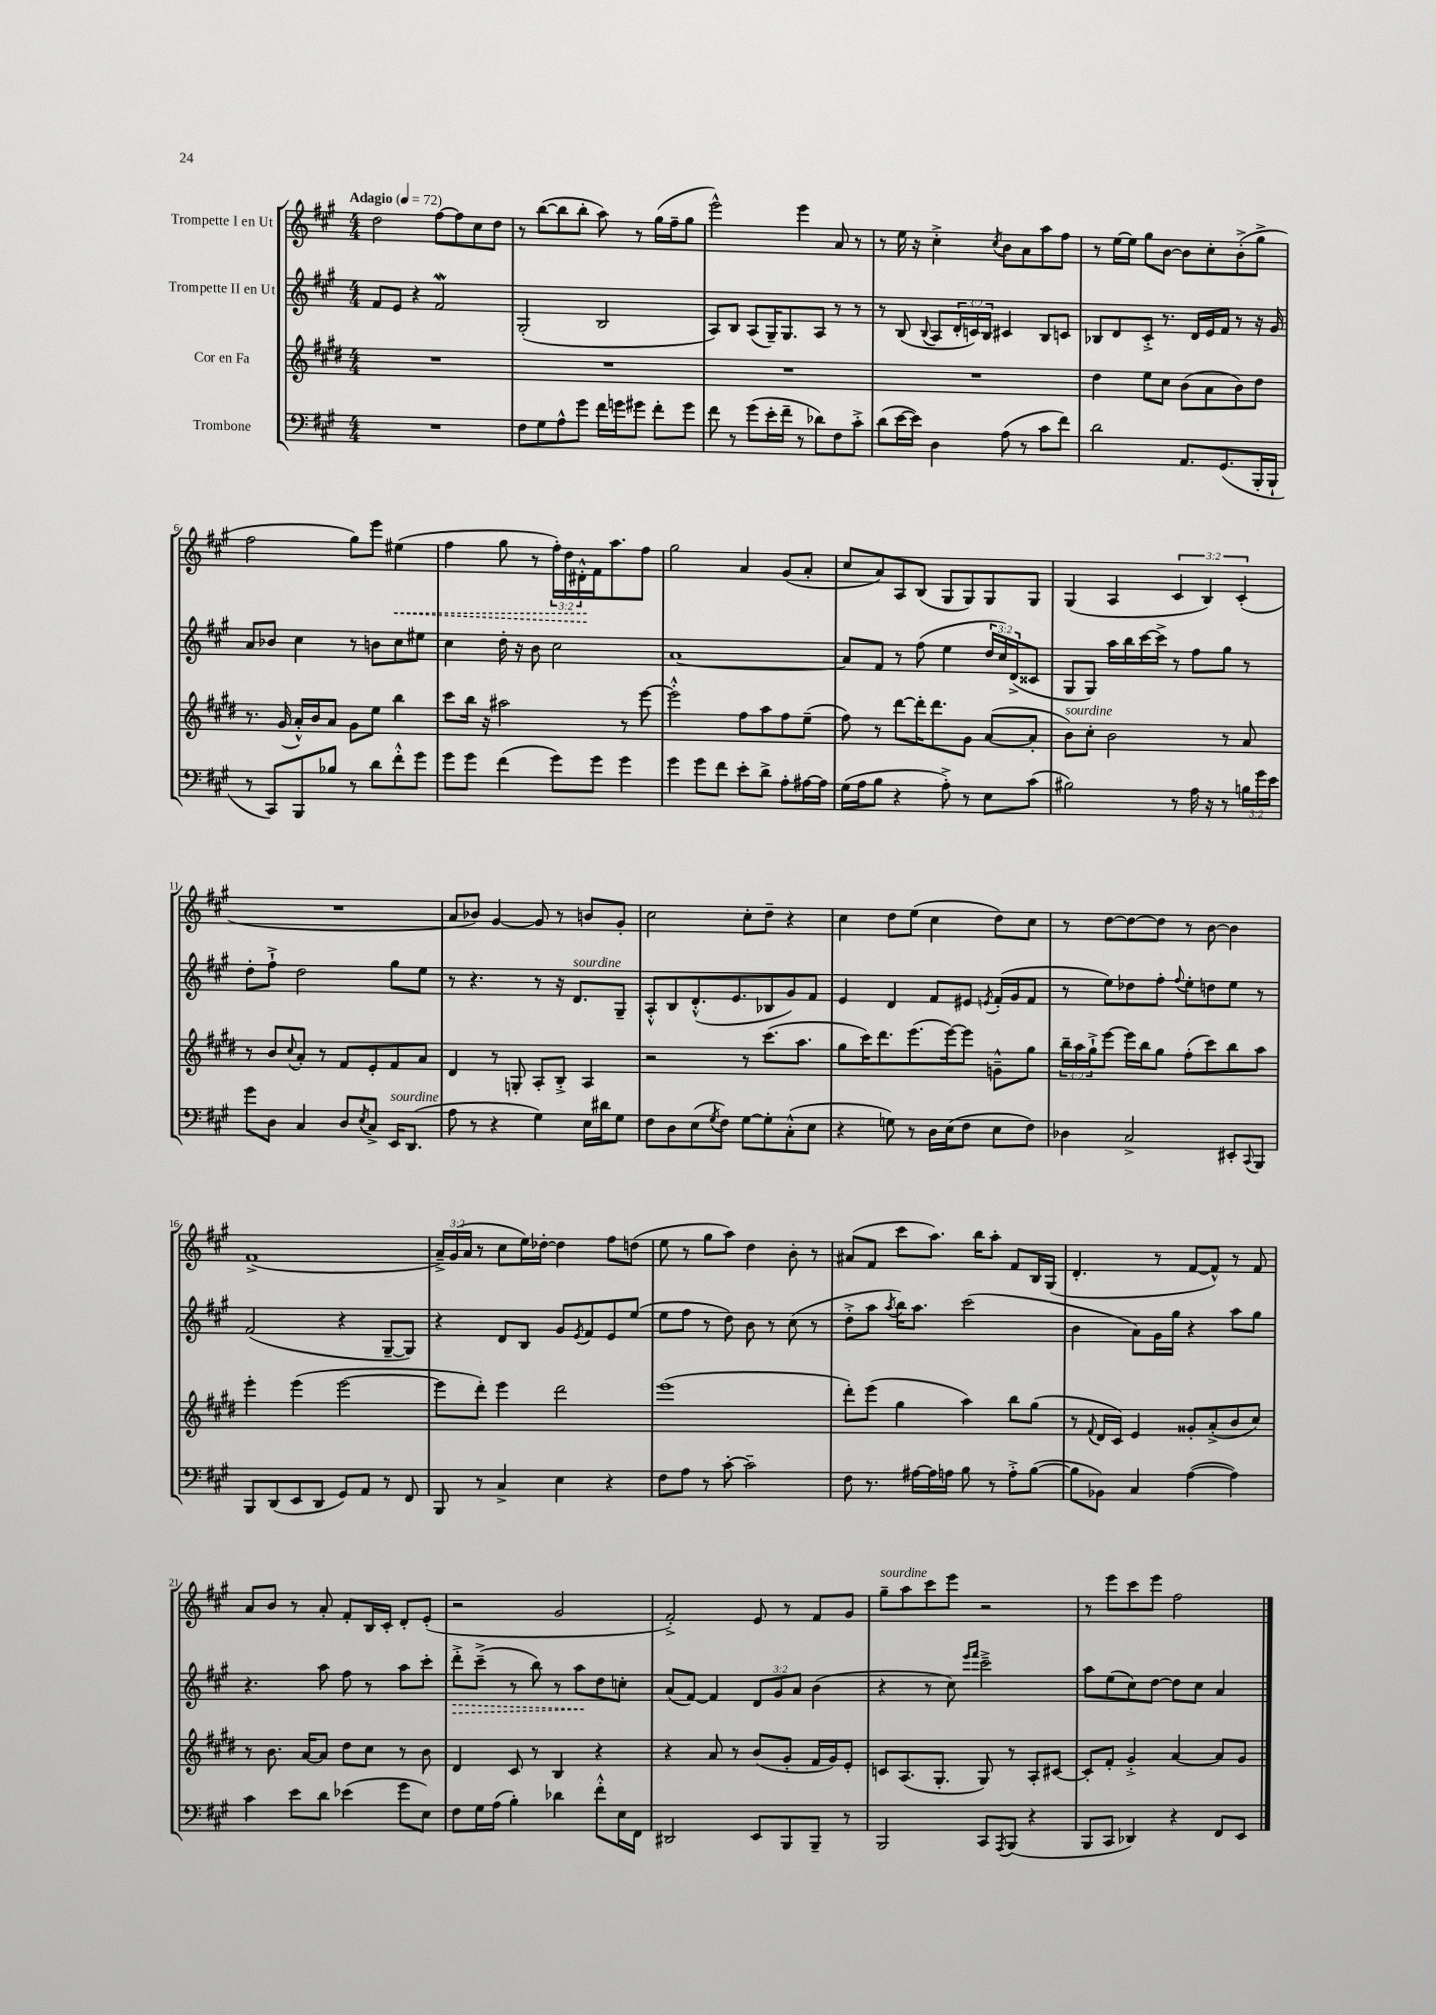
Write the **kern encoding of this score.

**kern	**kern	**kern	**kern
*staff4	*staff3	*staff2	*staff1
*clefF4	*clefG2	*clefG2	*clefG2
*k[f#c#g#]	*k[f#c#g#d#]	*k[f#c#g#]	*k[f#c#g#]
*M4/4	*M4/4	*M4/4	*M4/4
*MM72	*MM72	*MM72	*MM72
1r	1r	8f#/L	2dd\
.	.	8e/J	.
.	.	4r	.
.	.	2f#/	[8ff#\L
.	.	.	8ff#\]
.	.	.	8cc#\
.	.	.	8dd\J
=	=	=	=
8F#\L	1r	(2G#'/	8r
8G#\	.	.	([8bb\L
8A^^\	.	.	8bb\]
8g#\J	.	.	8bb'\J
16f#\LL	.	2B/	8aa\)
16g\J	.	.	.
8g#\J	.	.	8r
8f#'\L	.	.	(16gg#\LL
.	.	.	16ff#~\J
8g#\J	.	.	8gg#\J
=	=	=	=
8f#\	1r	8A/L)	2eee^^\)
8r	.	8B/J	.
(8g#\L	.	(8A/L	.
16e'\L	.	16G#~/K)	.
16f#~\JJ	.	8.G#/	.
8r	.	.	4eee\
8d-\L)	.	8A/J	.
8F#\	.	8r	8a/
8c#'^\J	.	8r	8r
=	=	=	=
(8d\L	1r	8r	8r
[16e\L	.	(8B/	16ee\
16e\]JJ)	.	.	16r
.	.	8qqB/	.
4D\	.	8A/L	4cc#'^\
.	.	24d'/L	.
.	.	24c/)	.
.	.	24B/JJ	.
.	.	.	8qcc#/
(8A\	.	4c#/	8b\L
8r	.	.	8a\
8c#\L	.	8B/L	8aa\
8f#\J)	.	8c/J	8ff#\J
=	=	=	=
2d\	4dd#\	8B-/L	8r
.	.	8d/	[16ee\LL
.	.	.	16ee\]JJ
.	8ee\L	8c#'^/J	8gg#\L
.	8cc#\J	8.r	[8b\J
8.AA/L	(8b\L	.	8b\]L
.	.	16d/LL	.
.	8a\	16e/	8cc#'\
(8.GG#/	.	16f#/JJ	.
.	8b\)	8r	(8b'^\
16BBB'/L	8dd#\J	16r	8gg#^\J
16BBB`/JJ	.	16g#/	.
=	=	=	=
8r	8.r	8a/L	2ff#\
8CC#/L)	.	8b-/J	.
.	(16g#/	.	.
8BBB/	16a'^^/LL)	4cc#\	.
.	16b/J	.	.
8B-/J	8a/J	.	.
8r	8g#\L	8r	8gg#\L)
8d\L	8ee\J	8b\L	8eee\J
8f#'^^\	4bb\	8cc#\	(4ee#\
8g#\J	.	8ee#\J	.
=	=	=	=
8g#\L	8ccc#\L	4cc#\	4ff#\
8g#\J	16bb\Jk	.	.
.	16r	.	.
(4f#\	2aa#\	16dd'\	8gg#\
.	.	16r	.
.	.	8b\	8r
8g#\L)	.	2cc#\	24ff#'\LL)
.	.	.	24dd\
.	.	.	24d#'^^\
8g#\J	.	.	16f#\J
.	.	.	8.aa\
4g#\	8r	.	.
.	[8eee\	.	8ff#\J
=	=	=	=
4g#\	2eee'^^\]	[1a	2gg#\
8g#\L	.	.	.
8f#\J	.	.	.
8e'\L	8ff#\L	.	4a/
8d^\J	8aa\	.	.
8A'\L	8ff#\	.	(8g#/L
[16A#\L	(8ee~\J	.	8a'/J
16A#\]JJ	.	.	.
=	=	=	=
(16G#\LL	8ff#\)	8a/]L	8cc#/L
16A\J	.	.	.
8B\J	8r	8f#/J	8a/)
4r	[8ddd#\L	8r	8A/
.	16ddd#'\]K	(8ff#\	(8B/J
.	8.ddd#\	.	.
8A'^\)	.	4ee\	8G#/L
8r	8g#\J	.	8G#/)
8E\L	([8a/L	24dd/LL	8G#/
.	.	24cc#/)	.
.	.	(24d^/J	.
(8c#\J	8a'/]J	8c##/J	8G#/J
=	=	=	=
2B#\)	8b\L)	8G#/L	(4G#/
.	8cc#'\J	8G#/J)	.
.	2b\	16aa\LL	4A/
.	.	16bb\	.
.	.	[16ccc#\	.
.	.	16ccc#^\]JJ	.
8r	.	8r	6c#/
16A\	.	8ff#\L	.
.	.	.	6B/)
16r	.	.	.
8r	8r	8gg#\J	.
.	.	.	(6c#'/
24B\LL	8a/	8r	.
24g#\	.	.	.
24e\JJ	.	.	.
=	=	=	=
8g#\L	8r	8dd'\L	1r
8D\J	8b/L	8ff#`^\J	.
.	8qqcc#/	.	.
4C#/	8a'/J	2dd\	.
.	8r	.	.
8D/L	8f#/L	.	.
8qE/	.	.	.
8C#^/J	8e'/	.	.
16EE/LK	8f#/	8gg#\L	.
(8.DD/J	.	.	.
.	8a/J	8ee\J	.
=	=	=	=
8A\	4d#/	8r	8a/L
8r	.	4.r	8b-/J)
4r	8r	.	[4g#/
.	8G'/	.	.
4G#\)	8A'/L	8r	8g#/]
.	8B'^/J	16r	8r
.	.	8.d/L	.
16E\LL	4A/	.	8b/L
16d#\J	.	.	.
8G#\J	.	8G#~/J	8g#'/J
=	=	=	=
8F#\L	2r	8A'^^/L	2cc#\
8D\	.	8B/	.
(8E\	.	(8.d'^^/	.
8qG#/	.	.	.
8F#\J)	.	.	.
.	.	8.e/	.
[8G#\L	8r	.	8cc#'\L
8G#'\]	(8.ccc#\L	8B-/	8dd~\J
(8C#'^^\	.	8g#/)	4r
.	8.aa\J	.	.
8E\J	.	8f#/J	.
=	=	=	=
4r	8gg#\L	4e/	4cc#\
.	16ccc#\K)	.	.
.	8.ddd#\	.	.
8G\)	.	4d/	8dd\L
8r	(8.eee\	.	(8ee\J
16D\LL	.	8f#/L	4cc#\
(16E\J	[16eee\k)	.	.
8F#\J	8eee\]J	8e#/J	.
.	.	8qe/	.
8E\L	8g~^^\L	(16f#'/LL	8dd\L)
.	.	16g#/J	.
8F#\J)	8gg#\J	8f#/J	8cc#\J
=	=	=	=
4D-\	24bb~\LL	8r	8r
.	24aa\	.	.
.	24gg#`^\J	.	.
.	[8eee\J	8ee\L)	[8dd\L
2C#^/	16eee\]LL	8dd-\	8dd\_
.	16bb\J	.	.
.	8gg#\J	8ff#'\J	8dd\]J
.	.	8qqff#/	.
.	(8ff#'\L	8ee'\L	8r
.	8ccc#\)	8dd\	[8b\
8EE#'/L	8bb\	8ee\J	4b\]
8qqCC#/	.	.	.
8BBB/J	8aa\J	8r	.
=	=	=	=
8BBB/L	4eee'\	(2f#/	(1f#^
(8DD/	.	.	.
8EE/	(4eee\	.	.
8DD/J	.	.	.
8GG#/L)	[2eee\	4r	.
8AA/J	.	.	.
8r	.	[8G#~/L	.
8FF#/	.	8G#/]J)	.
=	=	=	=
8BBB/	8eee\]L	4r	24a~^/LL)
.	.	.	(24g#/
.	.	.	24a/JJ
8r	8ddd#'\J)	.	8r
4C#^/	4eee\	8d/L	8cc#\L
.	.	8B/J	16ee\L)
.	.	.	[16dd-'\JJ
4E\	2ddd#\	8g#/L	4dd-\]
.	.	8qe/	.
.	.	8f#/	.
4r	.	8e/	8ff#\L
.	.	(8ee/J	(8dd\J
=	=	=	=
8F#\L	(1eee	8ee\L	8ee\
8A\J	.	8ff#\J	8r
8r	.	8r	8gg#\L
[8c#'\	.	8dd\)	8aa\J)
2c#~\]	.	8b\	4dd\
.	.	8r	.
.	.	(8cc#\	8b'\
.	.	8r	8r
=	=	=	=
8F#\	8ddd#'\L)	8dd'^\L	(8a#/L
8.r	(8eee\J	8aa\J	8f#/J
.	.	8qaa/	.
.	4gg#\	16bb\LK)	8ccc#\L
[16A#\LL	.	8.aa\J	.
16A#\]	.	.	8.aa\J)
16A\JJ	.	.	.
8B\	4aa\)	(2ccc#\	.
.	.	.	16bb\LK
8r	.	.	8aa'\J
8A'^\L	8bb\L	.	8f#/L
([8B\J	(8gg#\J	.	16B/L
.	.	.	(16G#/JJ
=	=	=	=
8B\]L	8r	4b\	4.d'/
.	8qqf#/	.	.
8BB-\J)	16d#/LL	.	.
.	16c#/JJ)	.	.
4C#/	4e/	8a\L)	.
.	.	16g#\L	8r
.	.	16gg#\JJ	.
([4A\	8g##'/L	4r	[8f#/L
.	(8a'^/	.	8f#^^/]J)
4A\])	8b/	8aa\L	8r
.	8cc#/J)	8gg#\J	8f#/
=	=	=	=
4c#\	8r	4.r	8a/L
.	8.b\	.	8b/J
8e\L	.	.	8r
.	[16a/LK	.	.
8d\J	8a/]J	8aa\	8a'/
(4e-\	8dd#\L	8ff#\	8f#'/L
.	8cc#\J	8r	16B/L
.	.	.	16c#'/JJ
8g#\L	8r	8aa\L	8d'/L
8E\J)	8b\	8ccc#'\J	(8e'/J
=	=	=	=
8F#\L	4d#/	8ddd'^\L	2r
16G#\L	.	(8ccc#~^\J	.
(16A\JJ	.	.	.
4B'\)	8c#/	8r	.
.	8r	8bb\)	.
4d-\	4B/	8r	2g#/
.	.	8aa\L	.
8f#'^^\L	4r	8dd\	.
16E\L	.	8cc'\J	.
16FF#\JJ	.	.	.
=	=	=	=
2DD#/	4r	(8a/L	2f#'^/)
.	.	[8f#/J)	.
.	8a/	4f#/]	.
.	8r	.	.
8EE/L	(8b/L	12d/L	8e/
.	.	12g#/	.
8BBB/	8g#'/J	.	8r
.	.	12a/J	.
8BBB~/J	16f#/LL	(4b\	8f#/L
.	16g#/J)	.	.
8r	8e'/J	.	8g#/J
=	=	=	=
2BBB/	8c/L	4r	8gg#~\L
.	(8.A/	.	8aa\
.	.	8r	8ccc#\
.	8.G#'/J	.	.
.	.	8cc#\)	8eee\J
.	.	16qqeee/LL	.
.	.	16qqfff#/JJ	.
8CC#/L	8G#/)	2ccc#~^\	2r
8qAAA/	.	.	.
(8BBB/J	8r	.	.
4r	8A'/L	.	.
.	[8c#/J	.	.
=	=	=	=
8BBB/L	8c#'/]L	8aa\L	8r
8CC#/J	8f#'/J	(8ee\	8eee\L
4DD-/)	4g#'^/	8cc#\)	8ccc#\
.	.	[8dd\J	8eee\J
4r	[4a/	8dd\]L	2ff#\
.	.	8cc#\J	.
8FF#/L	8a/]L	4a/	.
8EE/J	8g#/J	.	.
==	==	==	==
*-	*-	*-	*-
